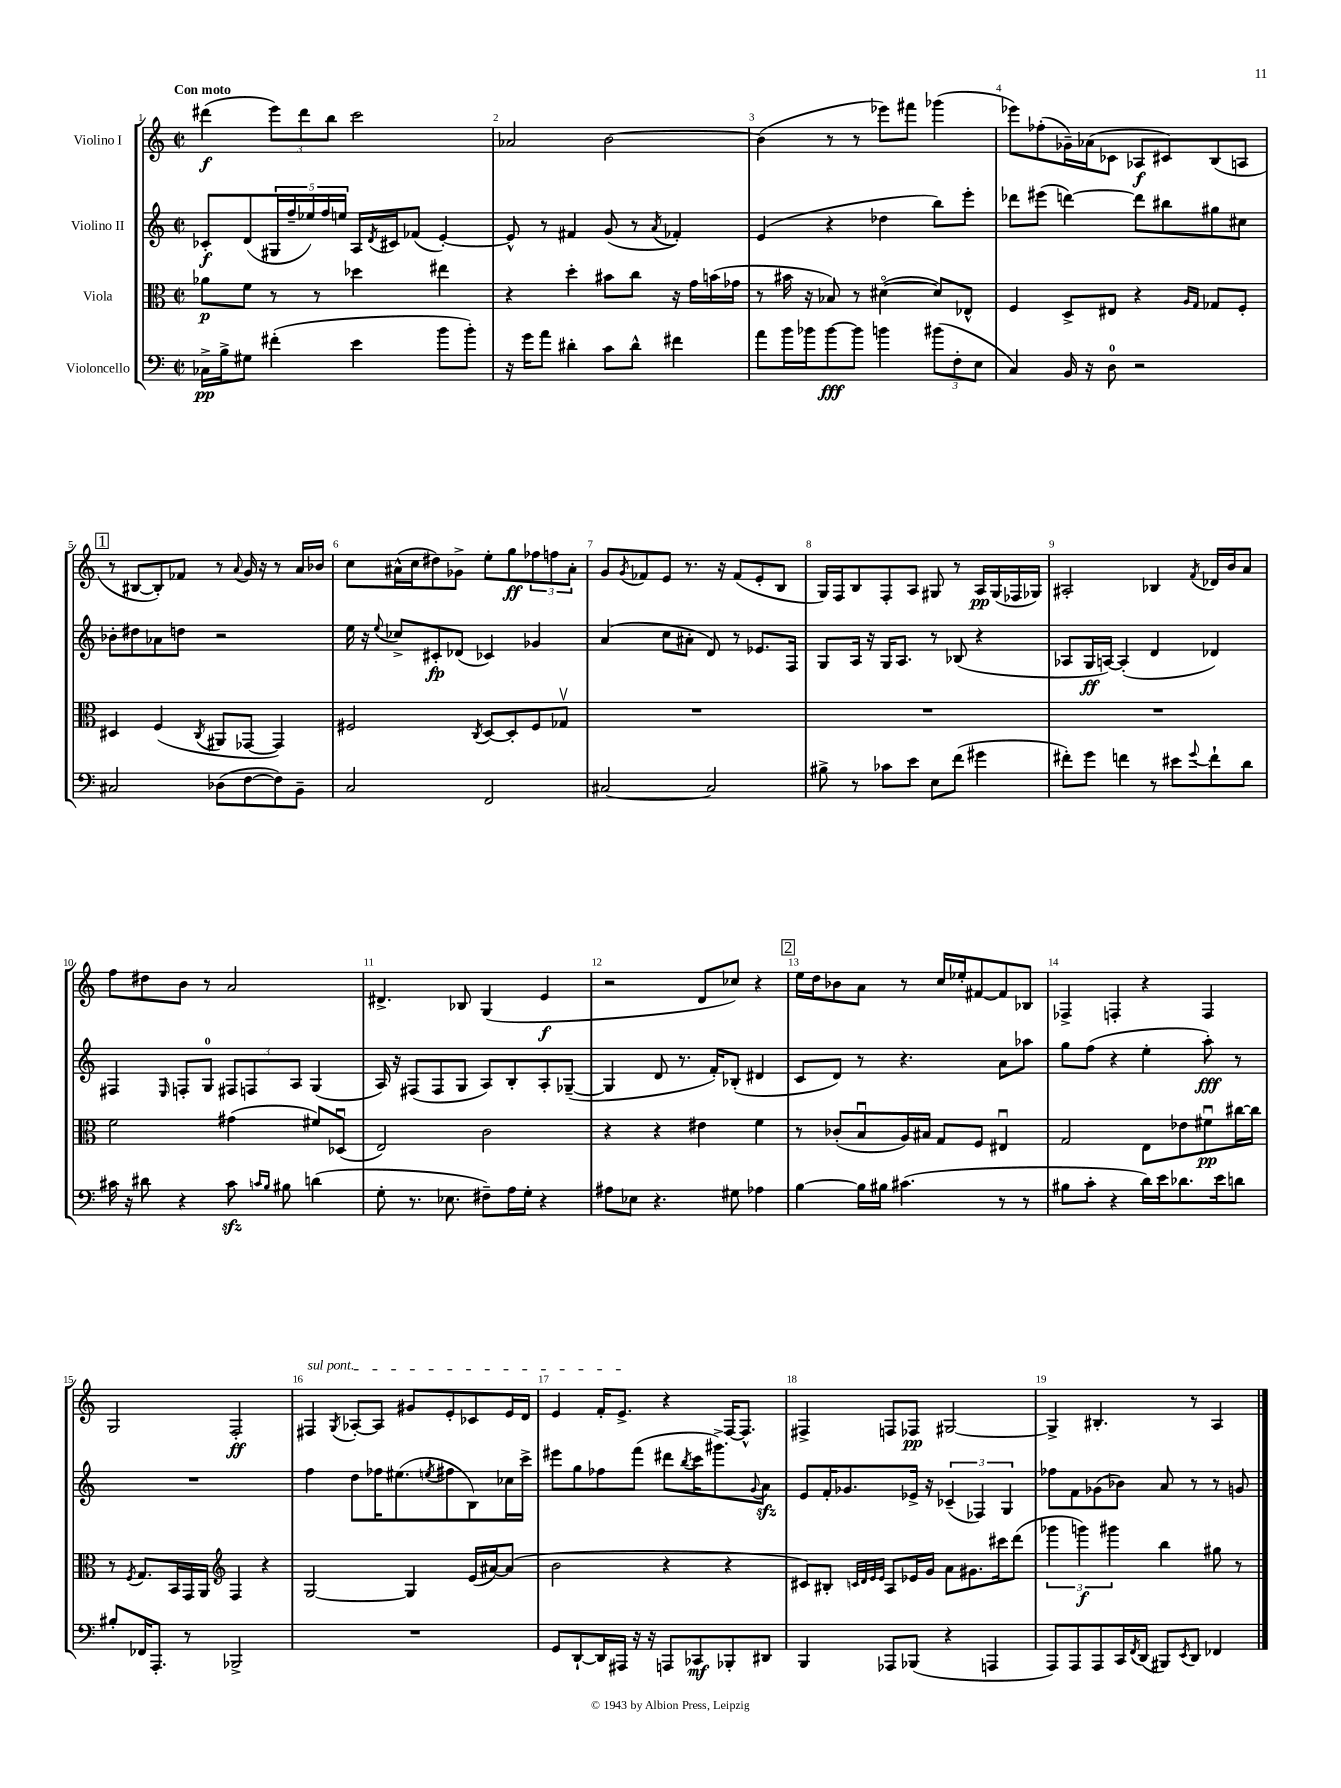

**kern	**kern	**kern	**kern
*staff4	*staff3	*staff2	*staff1
*clefF4	*clefC3	*clefG2	*clefG2
*k[]	*k[]	*k[]	*k[]
*M2/2	*M2/2	*M2/2	*M2/2
*met(c|)	*met(c|)	*met(c|)	*met(c|)
16C-^\LL	8a-\L	8c-'/L	(4ddd#\
16B^\J	.	.	.
8G#\J	8f\J	(8d/	.
(4f#'\	8r	20G#/L	12eee\L)
.	.	20ff~/	.
.	.	.	12ddd#\
.	.	20ee-/)	.
.	8r	.	.
.	.	20ff/	.
.	.	.	12bb\J
.	.	20ee/JJ	.
4e\	4dd-\	16A/LL	2ccc\
.	.	8qd/	.
.	.	16c#/J	.
.	.	(8f-/J	.
8b\L	4ee#\	[4e'/)	.
8b'\J)	.	.	.
=	=	=	=
16r	4r	8e^^/]	2a-/
16g\LK	.	.	.
8a\J	.	8r	.
4d#'\	4dd'\	4f#/	.
8c\L	8b#\L	(8g/	[2b\
8d#^^\J	8cc\J	8r	.
.	.	8qa/	.
4f#\	16r	4f-'/)	.
.	16g\LL	.	.
.	(16b\	.	.
.	16g-\JJ	.	.
=	=	=	=
8a\L	8r	(4e/	(4b\]
16b\L	16b#\	.	.
16b-\J	16r	.	.
[8b-\	8B-/)	4r	8r
8b-\]J	8r	.	8r
4b\	([4d#o\	4dd-\	8eee-\L)
.	.	.	8fff#\J
(12b#\L	8d#/]L)	8bb\L)	(4ggg-\
12F'\	.	.	.
.	8E-^^/J	8eee'\J	.
12E\J	.	.	.
=	=	=	=
4C/)	4F/	8ddd-\L	8eee-\L)
.	.	(8eee#\J	(8ff-'\
16BB/	8D^/L	[4ddd\)	16g-~\L)
16r	.	.	(16a-\J
8D\	8E#/J	.	8c-\J
2r	4r	8ddd\]L	8A-/L
.	.	8bb#\	8c#/)
.	16qqA/LL	.	.
.	16qqG/JJ	.	.
.	8G-/L	8gg#\	(8B/
.	8F'/J	8cc#\J	8A/J
=	=	=	=
2C#/	4D#/	8b-'\L	8r
.	.	8dd#\	[8B#/L
.	(4F/	8a-\	8B#'/])
.	.	8dd\J	8f-/J
.	8qC/	.	.
(8D-\L	8AA#/L	2r	8r
.	.	.	8qqa/
[8F\	[8GG-/J	.	16g/
.	.	.	16r
8F\])	4GG-/])	.	8r
8BB~\J	.	.	16a/LL
.	.	.	16b-/JJ
=	=	=	=
2C/	2F#/	16ee\	8cc\L
.	.	16r	.
.	.	8qqee/	.
.	.	8cc-^/L	(16a#^^\L
.	.	.	16cc\J
.	.	8c#'/	8dd#\)
.	.	(8d-/J	8g-^\J
.	8qC/	.	.
2FF/	[8D/L	4c-/)	8ee'\L
.	8D'/]	.	8gg\
.	8F#/	4g-/	12ff-\
.	.	.	12ff\
.	8G-v/J	.	.
.	.	.	12a#'\J
=	=	=	=
[2C#/	1r	(4a/	8g/L
.	.	.	8qg/
.	.	.	8f-/
.	.	8cc\L	8e/J
.	.	8a#'\J	8.r
2C#/]	.	8d/)	.
.	.	.	16r
.	.	8r	(8f-/L
.	.	8.e-/L	8e'/
.	.	.	8B/J
.	.	16F/Jk	.
=	=	=	=
8B#^\	1r	8G/L	16G/LL)
.	.	.	16F/J
8r	.	16A/Jk	8B/
.	.	16r	.
8c-\L	.	16G/LK	8F'/
.	.	8.A/J	.
8e\J	.	.	8A/J
8E\L	.	8r	8G#/
(8f\J	.	(8B-/	8r
4g#\	.	4r	16A/LL
.	.	.	(16G#/
.	.	.	16F-/
.	.	.	16G-/JJ)
=	=	=	=
8f#'\L)	1r	8A-/L	2A#'/
8g\J	.	16G/L	.
.	.	[16A/JJ)	.
4f\	.	(4A'/]	.
8r	.	4d/	4B-/
8e#\L	.	.	.
8qqg/	.	.	8qf/
8f`\	.	4d-/)	16d-/LL
.	.	.	16b/J
8d\J	.	.	8a/J
=	=	=	=
16c#\	2f\	4F#/	8ff\L
16r	.	.	.
8d#\	.	.	8dd#\
.	.	16qqE/	.
4r	.	8F'/L	8b\J
.	.	8G/J	8r
8c#\	(4g#\	12F#/L	2a/
.	.	12F/	.
16qqc/LL	.	.	.
16qqB/JJ	.	.	.
8B#\	.	.	.
.	.	12A/J	.
(4d\	8f#/L)	(4G/	.
.	(8D-u/J	.	.
=	=	=	=
8G'\	2E/)	16A/)	4.d#^/
.	.	16r	.
8.r	.	(8F#/L	.
.	.	8F#/	.
8.E-\	.	.	.
.	.	8G/J	8B-/
8F#~\L)	2c\	8A/L)	(4G/
16A\L	.	8B'/	.
16G'\JJ	.	.	.
4r	.	8A'/	4e/
.	.	([8G-~/J	.
=	=	=	=
8A#\L	4r	4G-/]	2r
8E-\J	.	.	.
4.r	4r	8d/	.
.	.	8.r	.
.	4e#\	.	8d/L
.	.	16f'/LK)	.
8G#\	.	(8B-'/J	8cc-/J)
4A-\	4f\	4d#/	4r
=	=	=	=
[4B\	8r	8c/L	16ee\LL
.	.	.	16dd\J
.	(8c-'/L	8d/J)	8b-\
16B\]LL	8Bu/	8r	8a\J
16B#\JJ	.	.	.
(4.c#\	16A/L)	4.r	8r
.	16B#/JJ	.	.
.	8G/L	.	16cc/LL
.	.	.	16ee-'/J
.	8F/J	.	[8f#/
8r	4E#u/	8a\L	8f#/]
8r	.	8aa-\J	8B-/J
=	=	=	=
8B#\L	2G/	8gg\L	4F-^/
8c'\J	.	(8ff\J	.
4r	.	4r	4F'/
16d\LL)	8E\L	4ee'\	4r
16e\J	.	.	.
8.d-\	8e-\	.	.
.	8f#u\	8aa'\)	4F/
16e\k	.	.	.
8d\J	[16cc#\L	8r	.
.	16cc#\]JJ	.	.
=	=	=	=
8B#'/L	8r	1r	2G/
.	8qF/	.	.
16FF-/K	8.G/L	.	.
8.AAA'/J	.	.	.
.	16BB/L	.	.
8r	16GG/	.	.
.	16AA/JJ	.	.
*	*clefG2	*	*
2BBB-^/	4F/	.	2F'/
.	4r	.	.
=	=	=	=
1r	[2G/	4ff\	4F#/
.	.	.	8qG/
.	.	8dd\L	[8A-'/L
.	.	16ff-\K	8A-/]J
.	.	(8.ee#\	.
.	4G/]	.	8g#/L
.	.	8qee/	.
.	.	8ff#\	8e'/
.	(16e/LL	8B\)	8c-/
.	[16a#/J)	.	.
.	(8a#/]J	16cc-\L	16e/L
.	.	16ccc^\JJ	16d/JJ
=	=	=	=
8GG/L	2b\	8eee#\L	4e/
[8DD`/	.	8gg\	.
16DD/]L	.	8ff-\	16f'/LK
16AAA#/JJ	.	.	8.e^/J
16r	.	(8fff\J	.
16r	.	.	.
8AAA/L	4r	8ddd#\L	4r
.	.	8qbb/	.
8CC-/	.	16ccc\K	.
.	.	8.ggg#^\)	.
8BBB-'/	4r	.	[16F/LK
.	.	.	8.F^^/]J
.	.	8qqg/	.
8DD#/J	.	8a\J	.
=	=	=	=
4BBB/	8c#/L)	8e/L	4F#^/
.	8B#'/J	16f'/K	.
.	.	8.g-/	.
.	32qqc/LLL	.	.
.	32qqd/	.	.
.	32qqe/	.	.
.	32qqe/JJJ	.	.
8AAA-/L	8A/L	.	8F/L
(8BBB-/J	16e-/L	16e-^/Jk	8F-/J
.	16g/JJ	16r	.
4r	8a\L	(6c-~/	[2G#/
.	8.g#\	.	.
.	.	6F-/)	.
4AAA/	.	.	.
.	16ccc#\k	.	.
.	.	6G/	.
.	(8ddd\J	.	.
=	=	=	=
8AAA/L)	6ggg-\	8ff-\L	4G#^/]
8AAA/	.	8f\	.
.	6ggg\)	.	.
8AAA/	.	(8g-\	4.B#'/
.	6ggg#\	.	.
16CC/L	.	8b-\J)	.
8qFF/	.	.	.
(16DD/JJ	.	.	.
8BBB#/L)	4bb\	8a/	.
8qEE/	.	.	.
8DD/J	.	8r	8r
4FF-/	8gg#\	8r	4A/
.	8r	8g/	.
==	==	==	==
*-	*-	*-	*-
